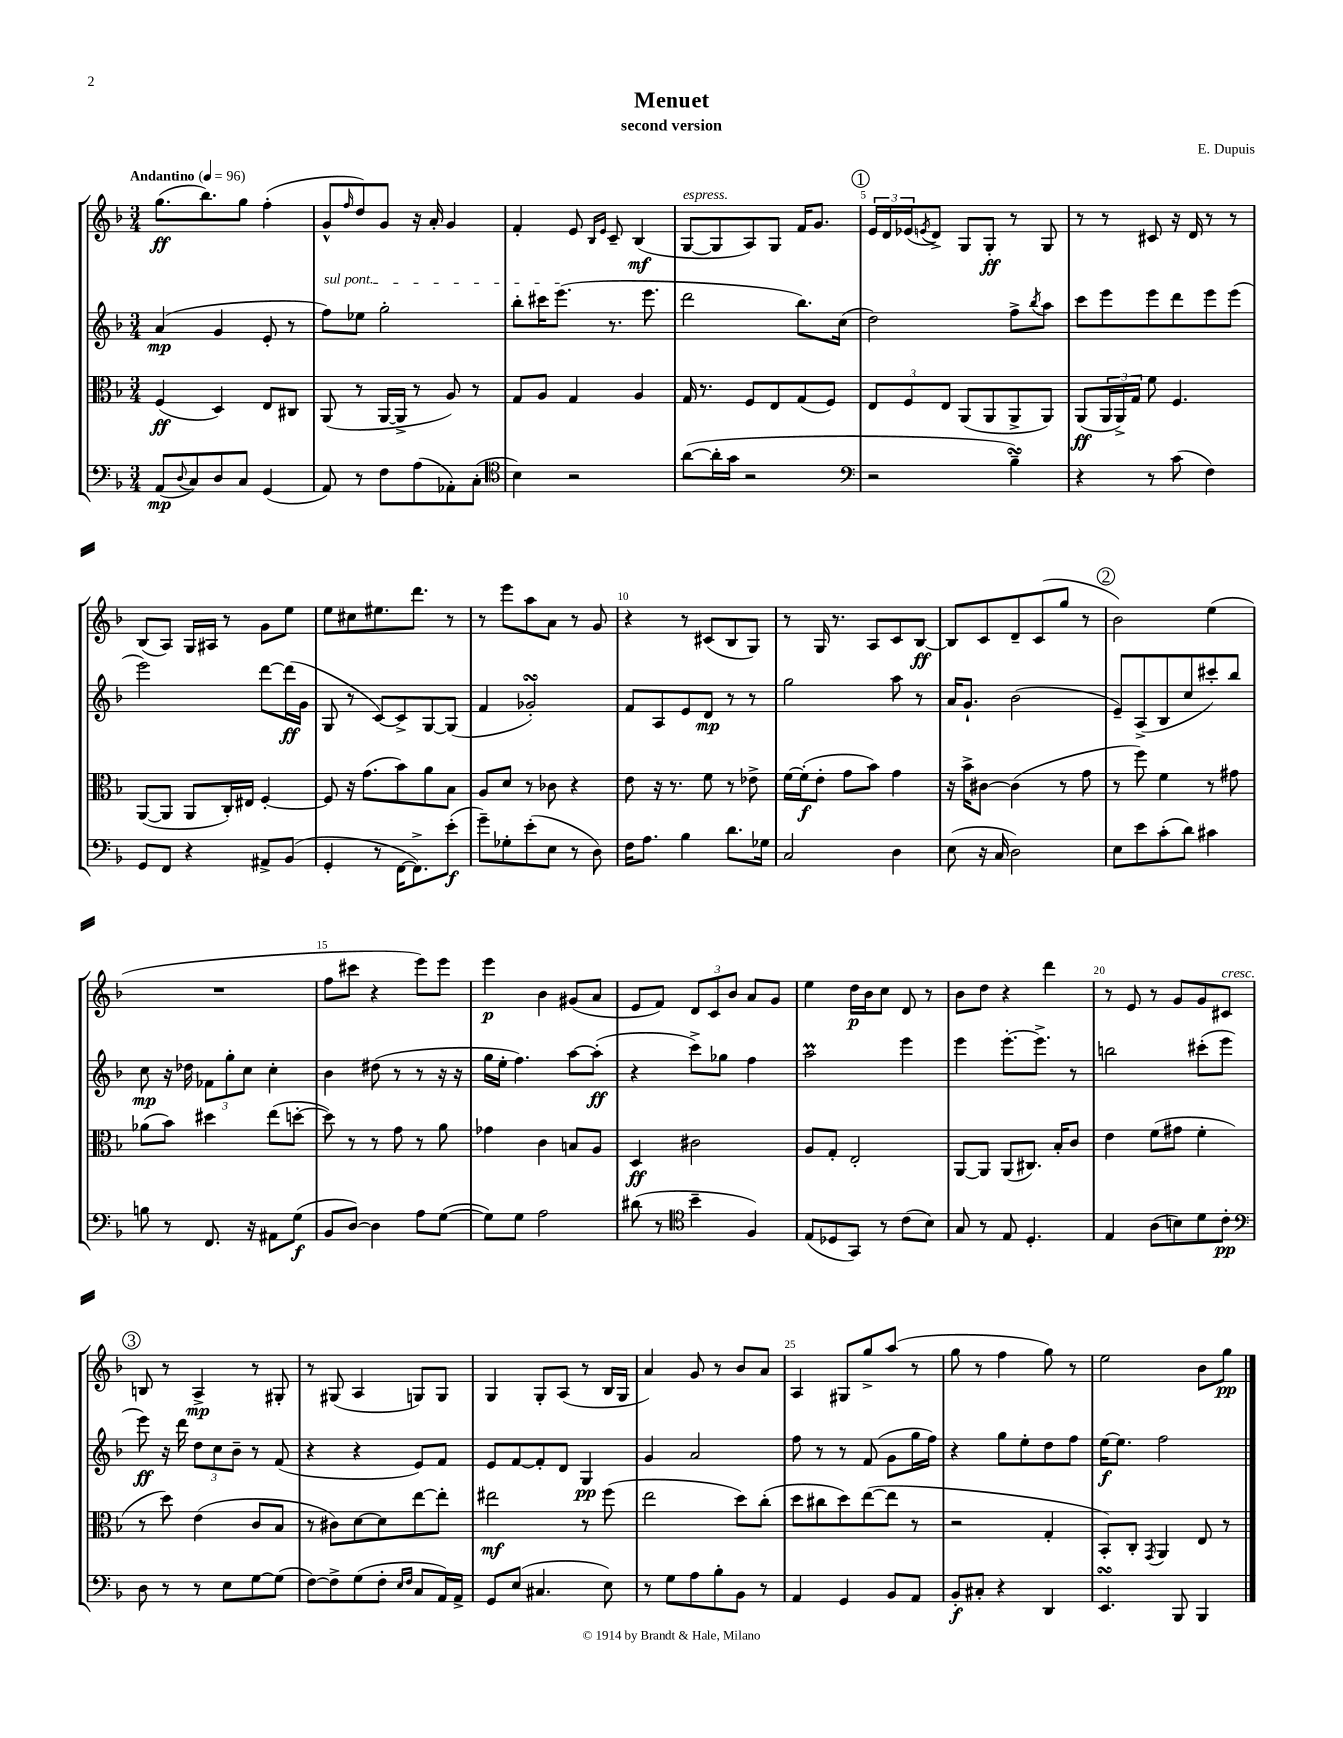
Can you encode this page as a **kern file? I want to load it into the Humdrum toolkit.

**kern	**kern	**kern	**kern
*staff4	*staff3	*staff2	*staff1
*clefF4	*clefC3	*clefG2	*clefG2
*k[b-]	*k[b-]	*k[b-]	*k[b-]
*M3/4	*M3/4	*M3/4	*M3/4
*MM96	*MM96	*MM96	*MM96
(8AA	(4F	(4a	(8.gg
8qqD	.	.	.
8C)	.	.	.
.	.	.	8.bb-)
8D	4D)	4g	.
8C	.	.	8gg
(4GG	8E	8e'	(4ff'
.	8C#	8r	.
=	=	=	=
8AA)	(8AA	8ff)	8g^^
.	.	.	16qqff
8r	8r	8ee-	8dd)
8F	[16AA	2gg'	8g
.	16AA^]	.	.
(8A	8r	.	16r
.	.	.	16a'
8AA-')	8A)	.	4g
(8C'	8r	.	.
=	=	=	=
*clefC4	*	*	*
4B-)	8G	8bb-'	4f'
.	8A	16ccc#	.
.	.	(8.eee	.
2r	4G	.	8e
.	.	.	16qqB-
.	.	.	16qqe
.	.	8.r	8c~
.	4A	.	(4B-
.	.	8.eee	.
=	=	=	=
([8a	16G	2ddd	[8G
.	8.r	.	.
16a']	.	.	8G]
16g	.	.	.
2r	8F	.	8A)
.	8E	.	8G
.	(8G	8.bb-)	16f
.	.	.	8.g
.	8F)	.	.
.	.	(16cc	.
=	=	=	=
*clefF4	*	*	*
2r	12E	2dd)	24e
.	.	.	24d
.	12F	.	(24e-
.	.	.	8qe
.	.	.	8d^)
.	12E	.	.
.	(8AA	.	8G
.	8AA	.	8G'
4B-~)	8AA^	8ff^	8r
.	.	8qbb-	.
.	8AA)	8aa	8G
=	=	=	=
4r	(8AA	8ccc	8r
.	24AA	8eee	8r
.	24AA^)	.	.
.	24G	.	.
8r	8f	8eee	8c#
(8c	4.F	8ddd	16r
.	.	.	16d
4F)	.	8eee	8r
.	.	(8eee	8r
=	=	=	=
8GG	([8AA	2eee)	(8B-
8FF	8AA]	.	8A)
4r	8AA	.	16G
.	.	.	16A#
.	16C')	.	8r
.	16E#	.	.
8AA#^	[4F'	[8ddd	8g
(8BB-	.	(16ddd]	8ee
.	.	16g	.
=	=	=	=
4GG'	8F]	8G	8ee
.	16r	8r	8cc#
.	(8.g	.	.
8r	.	[8c)	8.ee#
[16FF	8b-)	8c^]	.
8.FF^])	.	.	8.ddd
.	8a	[8G	.
(8e'	8B-	(8G]	8r
=	=	=	=
8g~)	8A	4f	8r
8G-'	8d	.	8eee
(8e'	8r	2g-')	8aa
8E	8c-	.	8a
8r	4r	.	8r
8D)	.	.	8g
=	=	=	=
16F	8e	8f	4r
8.A	.	.	.
.	16r	8A	.
.	8.r	.	.
4B-	.	8e	8r
.	8f	8d	(8c#
8.d	8r	8r	8B-
.	8e-^	8r	8G)
16G-	.	.	.
=	=	=	=
2C	[16f	2gg	8r
.	(16f']	.	.
.	8e'	.	16G
.	.	.	8.r
.	8g	.	.
.	8b-)	.	8A
4D	4g	8aa	8c
.	.	8r	[8B-
=	=	=	=
(8E	16r	16a	8B-]
.	16b-^	8.g`	.
16r	[8c#	.	8c
16C	.	.	.
2D)	(4c#]	(2b-	8d~
.	.	.	(8c
.	8r	.	8gg
.	8g	.	8r
=	=	=	=
8E	8r	8e~)	2b-)
8e	8ff)	(8A^	.
(8c'	4f	8B-	.
8d)	.	8cc	.
4c#	8r	8ccc#')	(4ee
.	8g#	8bb-	.
=	=	=	=
8B	(8a-	8cc	2.r
8r	8b-)	16r	.
.	.	16dd-	.
8.FF	4dd#	12f-	.
.	.	12gg'	.
.	.	12cc	.
16r	.	.	.
8AA#	(8ee	4cc'	.
(8G	[8dd'	.	.
=	=	=	=
8BB-	8dd])	4b-	8ff
[8D)	8r	.	8ccc#
4D]	8r	(8dd#	4r
.	8g	8r	.
8A	8r	8r	8eee)
([8G	8a	16r	8eee
.	.	16r	.
=	=	=	=
8G])	4g-	16gg	4eee
.	.	16ee'	.
8G	.	4.ff)	.
2A	4c	.	4b-
.	8B	[8aa	(8g#
.	8A	(8aa']	8a
=	=	=	=
(8d#	4D	4r	8e
8r	.	.	8f)
*clefC4	*	*	*
4b-~	2c#	8ccc^)	12d
.	.	.	12c
.	.	8gg-	.
.	.	.	12b-
4F)	.	4ff	8a
.	.	.	8g
=	=	=	=
(8E	8A	2aa	4ee
8D-	8G'	.	.
8GG)	2E'	.	16dd
.	.	.	16b-
8r	.	.	8cc
(8c	.	4eee	8d
8B-)	.	.	8r
=	=	=	=
8G	[8AA	4eee	8b-
8r	8AA]	.	8dd
8E	(8AA	[8.eee'	4r
4.D'	8.C#)	.	.
.	.	8.eee^]	.
.	.	.	4ddd
.	16B-'	.	.
.	8c	8r	.
=	=	=	=
4E	4e	2bb	8r
.	.	.	8e
(8A	(8f	.	8r
8B)	8g#	.	8g
8d	4f'	(8ccc#'	8g
8c'	.	8eee	8c#
=	=	=	=
*clefF4	*	*	*
8D	8r	8eee)	8B
8r	8dd)	16r	8r
.	.	16ddd	.
8r	(4e	12dd	4A^
.	.	12cc	.
8E	.	.	.
.	.	12b-~	.
[8G	8c	8r	8r
(8G]	8B-	(8f	8G#'
=	=	=	=
[8F)	8r	4r	8r
8F^]	8c#)	.	(8G#
(8G	[8d	4r	4A
8F'	8d]	.	.
16qqE	.	.	.
16qqF	.	.	.
8C	[8ee	8e)	8G)
16AA)	8ee']	8f	8G
16AA^	.	.	.
=	=	=	=
8GG	2ee#	8e	4G
(8E	.	[8f	.
4.C#	.	8f']	8G'
.	.	8d	(8A
.	8r	4G	8r
8E)	(8ff	.	16B-
.	.	.	16G
=	=	=	=
8r	2ee	4g	4a)
8G	.	.	.
8A	.	2a	8g
8B-'	.	.	8r
8BB-	8dd)	.	8b-
8r	(8cc'	.	8a
=	=	=	=
4AA	8dd	8ff	4A
.	8cc#	8r	.
4GG	8dd)	8r	8G#
.	([8ee	(8f	8gg^
8BB-	8ee]	8g	(8aa
8AA	8r	16gg	8r
.	.	16ff)	.
=	=	=	=
8BB-'	2r	4r	8gg
8C#'	.	.	8r
4r	.	8gg	4ff
.	.	8ee'	.
4DD	4G'	8dd	8gg)
.	.	8ff	8r
=	=	=	=
4.EE	8BB-')	[16ee	2ee
.	.	8.ee]	.
.	8C'	.	.
.	8qGG	.	.
.	4AA	2ff	.
8BBB-	.	.	.
4BBB-	8E	.	8b-
.	8r	.	8gg
==	==	==	==
*-	*-	*-	*-
